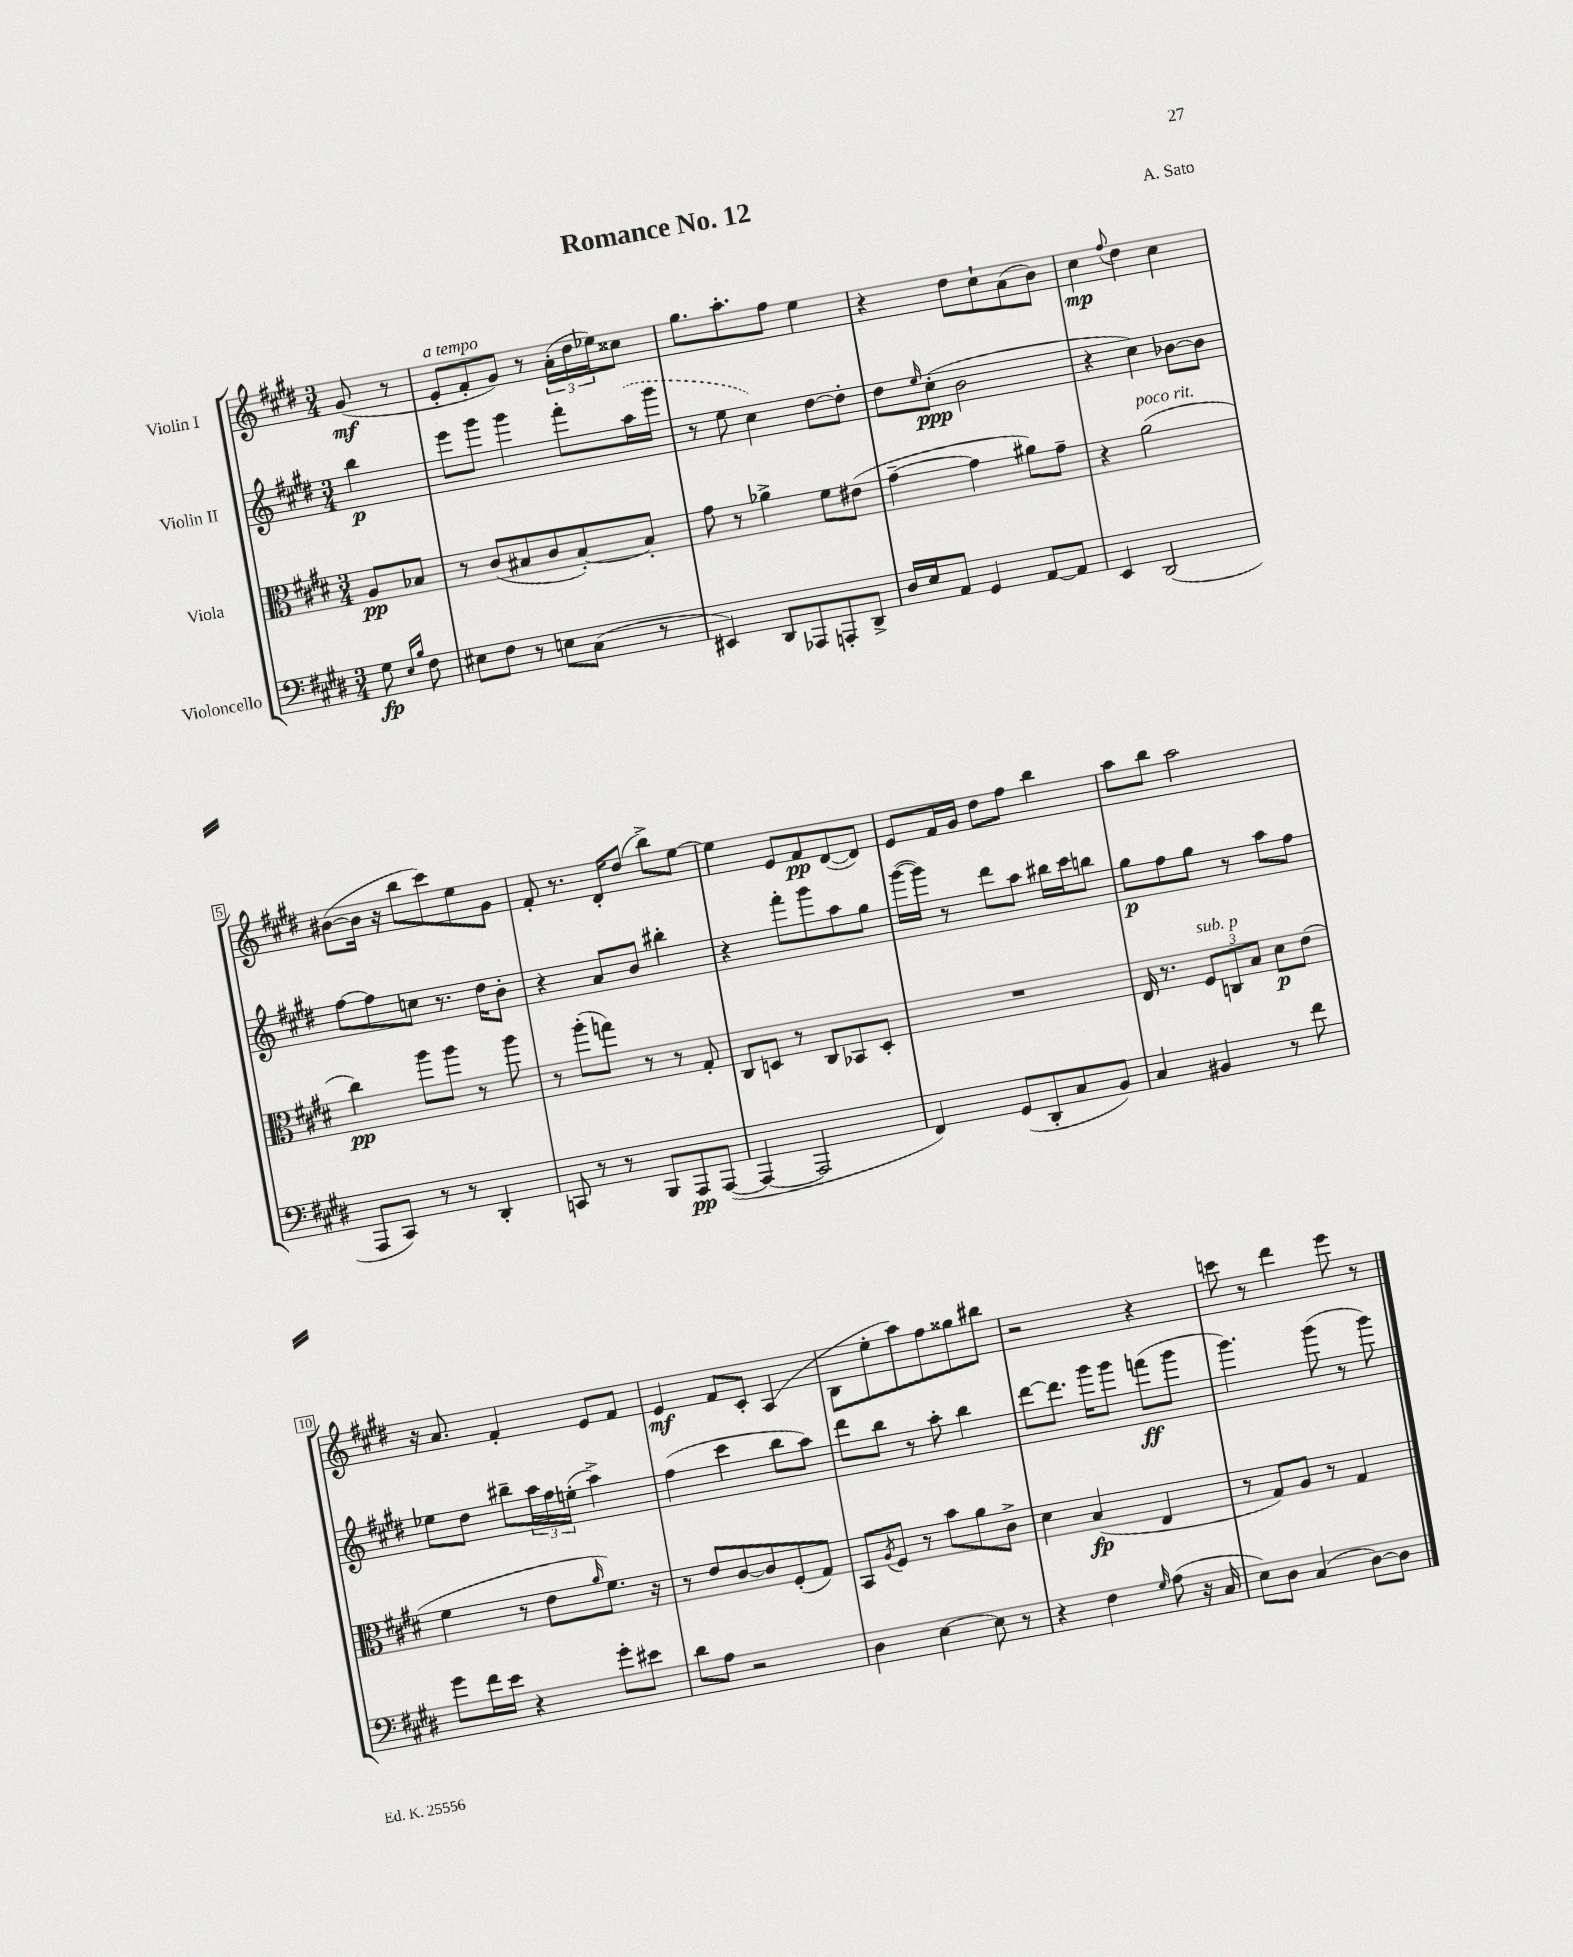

**kern	**dynam	**kern	**dynam	**kern	**dynam	**kern	**dynam
*part4	*part4	*part3	*part3	*part2	*part2	*part1	*part1
*staff4	*staff4	*staff3	*staff3	*staff2	*staff2	*staff1	*staff1
*I"Violoncello	*	*I"Viola	*	*I"Violin II	*	*I"Violin I	*
*clefF4	*	*clefC3	*	*clefG2	*	*clefG2	*
*k[f#c#g#d#]	*	*k[f#c#g#d#]	*	*k[f#c#g#d#]	*	*k[f#c#g#d#]	*
*M3/4	*	*M3/4	*	*M3/4	*	*M3/4	*
=	=	=	=	=	=	=	=
8G#\	fp	8A/L	pp	4bb\	p	(8g#/	mf
16qqE/LL	.	.	.	.	.	.	.
16qqB/JJ	.	.	.	.	.	.	.
8F#\	.	8B-X/J	.	.	.	8r	.
=1	=1	=1	=1	=1	=1	=1	=1
!	!	!	!	!	!	!LO:TX:a:i:t=a tempo	!
8E#X\L	.	8r	.	8eee\L	.	8e'/L	.
8F#\J	.	(8c#/L	.	8ggg#\J	.	8f#'/	.
8r	.	8B#X/	.	4ggg#\	.	8g#/J)	.
8En\L	.	8c#/	.	.	.	8r	.
(8C#\J	.	[8B#'/)	.	8fff#'\L	.	(24a'\LL	.
.	.	.	.	.	.	24dd#\	.
.	.	.	.	.	.	24ee-X\J)	.
8r	.	8B#'/J]	.	(16aa\L	.	8cc##X\J	.
.	.	.	.	16ggg#\JJ	.	.	.
=2	=2	=2	=2	=2	=2	=2	=2
4EE#X/)	.	8g#\	.	8r	.	8.gg#\L	.
.	.	8r	.	8ee\	.	.	.
.	.	.	.	.	.	8.aa'\	.
8DD#/L	.	4a-X^\	.	4cc#\)	.	.	.
8AAA-X/	.	.	.	.	.	8ff#\J	.
8AAAn'/	.	8f#\L	.	[8dd#\L	.	4ee\	.
8DD#^/J	.	(8e#X\J	.	8dd#'\J]	.	.	.
=3	=3	=3	=3	=3	=3	=3	=3
16D#/LL	.	[4g#~\	.	8dd#\L	.	4r	.
16E/J	.	.	.	.	.	.	.
.	.	.	.	16qqee/	.	.	.
8AA/J	.	.	.	(8cc#'\J	ppp	.	.
4GG#/	.	4g#\]	.	2b\	.	8dd#\L	.
.	.	.	.	.	.	8cc#`\	.
[8AA/L	.	8a#X\L)	.	.	.	(8a\	.
8AA/J]	.	8g#~\J	.	.	.	8b\J)	.
=4	=4	=4	=4	=4	=4	=4	=4
4EE/	.	4r	.	4r	.	4cc#\	mp
.	.	.	.	.	.	8qqff#/	.
!	!	!LO:TX:a:i:t=poco rit.	!	!	!	!	!
(2DD#/	.	(2a\	.	4cc#\)	.	4dd#\	.
.	.	.	.	[8b-X\L	.	4cc#\	.
.	.	.	.	8b-\J]	.	.	.
!!LO:LB:g=z
=5	=5	=5	=5	=5	=5	=5	=5
8AAA/L	.	4cc#\)	pp	[8ff#\L	.	([8b#X\L	.
8CC#/J)	.	.	.	8ff#\]	.	16b#\Jk]	.
.	.	.	.	.	.	16r	.
8r	.	8aa\L	.	8ccn\J	.	8bb\L	.
8r	.	8aa\J	.	8.r	.	8ccc#\)	.
4DD#'/	.	8r	.	.	.	8ee\	.
.	.	.	.	16dd#\KL	.	.	.
.	.	8aa\	.	8b'\J	.	8g#\J	.
=6	=6	=6	=6	=6	=6	=6	=6
8CCn/	.	8r	.	4r	.	8f#'/	.
8r	.	(8aa'\L	.	.	.	8.r	.
8r	.	8ggn\J)	.	8a/L	.	.	.
.	.	.	.	.	.	16d#'/KL	.
8BBB/L	.	8r	.	8b/J	.	(8dd#/J	.
8AAA/	pp	8r	.	4bb#X'\	.	8bb^\L)	.
([8AAA/J	.	8G#'/	.	.	.	[8ee\J	.
=7	=7	=7	=7	=7	=7	=7	=7
4AAA/_	.	8C#/L	.	4r	.	4ee\]	.
.	.	8Dn/J	.	.	.	.	.
2AAA/]	.	8r	.	8fff#'\L	.	8e/L	.
.	.	8C#/L	.	8ggg#\	.	8f#/	pp
.	.	8BB-X/	.	8aa\	.	([8d#/	.
.	.	8D'/J	.	8gg#\J	.	8d#/J])	.
=8	=8	=8	=8	=8	=8	=8	=8
4FF#/)	.	2.r	.	([16ggg#\LL	.	8e/L	.
.	.	.	.	16ggg#\JJ])	.	.	.
.	.	.	.	8r	.	16f#/L	.
.	.	.	.	.	.	16g#/JJ	.
(8GG#/L	.	.	.	8ddd#\L	.	8dd#\L	.
8DD#'/	.	.	.	8aa\J	.	8ff#\J	.
8C#/	.	.	.	16bb#X\LL	.	4bb\	.
.	.	.	.	16ccc#\J	.	.	.
8BB/J)	.	.	.	8bbn\J	.	.	.
=9	=9	=9	=9	=9	=9	=9	=9
4C#/	.	16E/	.	8gg#\L	p	8aa\L	.
.	.	8.r	.	.	.	.	.
.	.	.	.	8ff#\	.	8bb\J	.
!	!	!LO:TX:a:i:t=sub. p	!	!	!	!	!
4BB#X/	.	12F#/L	.	8gg#\J	.	2aa\	.
.	.	12Cn/	.	.	.	.	.
.	.	.	.	8r	.	.	.
.	.	12B/J	.	.	.	.	.
8r	.	8d#\L	p	8aa\L	.	.	.
8f#\	.	(8e\J	.	8ff#\J	.	.	.
!!LO:LB:g=z
=10	=10	=10	=10	=10	=10	=10	=10
8g#\L	.	4f#\	.	8ee-X\L	.	16r	.
.	.	.	.	.	.	8.a/	.
16f#\L	.	.	.	8dd#\J	.	.	.
16e\JJ	.	.	.	.	.	.	.
4r	.	8r	.	8bb#X~\L	.	4f#'/	.
.	.	8e\L	.	24aa\L	.	.	.
.	.	.	.	24ff#\	.	.	.
.	.	.	.	(24een'\JJ	.	.	.
.	.	16qqa/	.	.	.	.	.
8g#'\L	.	8.f#\J)	.	4aa^\)	.	8e/L	.
8e#X\J	.	.	.	.	.	8f#/J	.
.	.	16r	.	.	.	.	.
=11	=11	=11	=11	=11	=11	=11	=11
8d#\L	.	8r	.	(4ff#\	.	4e/	mf
8A\J	.	8e/L	.	.	.	.	.
2r	.	[8c#/	.	4ccc#\	.	8f#/L	.
.	.	8c#/]	.	.	.	8c#'/J	.
.	.	(8F#'/	.	8bb\L	.	(4A/	.
.	.	8G#/J)	.	8aa\J)	.	.	.
=12	=12	=12	=12	=12	=12	=12	=12
4D#\	.	8BB/L	.	8ddd#\L	.	8B\L	.
.	.	8qA/	.	.	.	.	.
.	.	8F#/J	.	8bb\J	.	8ee'\	.
[4E\	.	8r	.	8r	.	8aa\)	.
.	.	8b\L	.	8aa'\	.	8ff#\	.
8E\]	.	8a\	.	4bb\	.	8gg##X\	.
8r	.	8c#^\J	.	.	.	8bb#X\J	.
=13	=13	=13	=13	=13	=13	=13	=13
4r	.	4d#\	.	[8ddd#\L	.	2r	.
.	.	.	.	8.ddd#\J]	.	.	.
4F#\	.	(4B/	fp	.	.	.	.
.	.	.	.	16ggg#\KL	.	.	.
.	.	.	.	8ggg#\J	.	.	.
16qqG#/	.	.	.	.	.	.	.
(8A\	.	4E/	.	(8fffn\L	ff	4r	.
16r	.	.	.	8ggg#\J	.	.	.
16C#/	.	.	.	.	.	.	.
=14	=14	=14	=14	=14	=14	=14	=14
8E\L)	.	8r	.	4.ggg#\)	.	8cccn\	.
8D#\J	.	8G#/L)	.	.	.	8r	.
(4C#/	.	8A/J	.	.	.	4ddd#\	.
.	.	8r	.	(8ggg#\	.	.	.
[8D#\L)	.	4G#/	.	8r	.	8eee\	.
8D#\J]	.	.	.	8ggg#\)	.	8r	.
==	==	==	==	==	==	==	==
*-	*-	*-	*-	*-	*-	*-	*-
